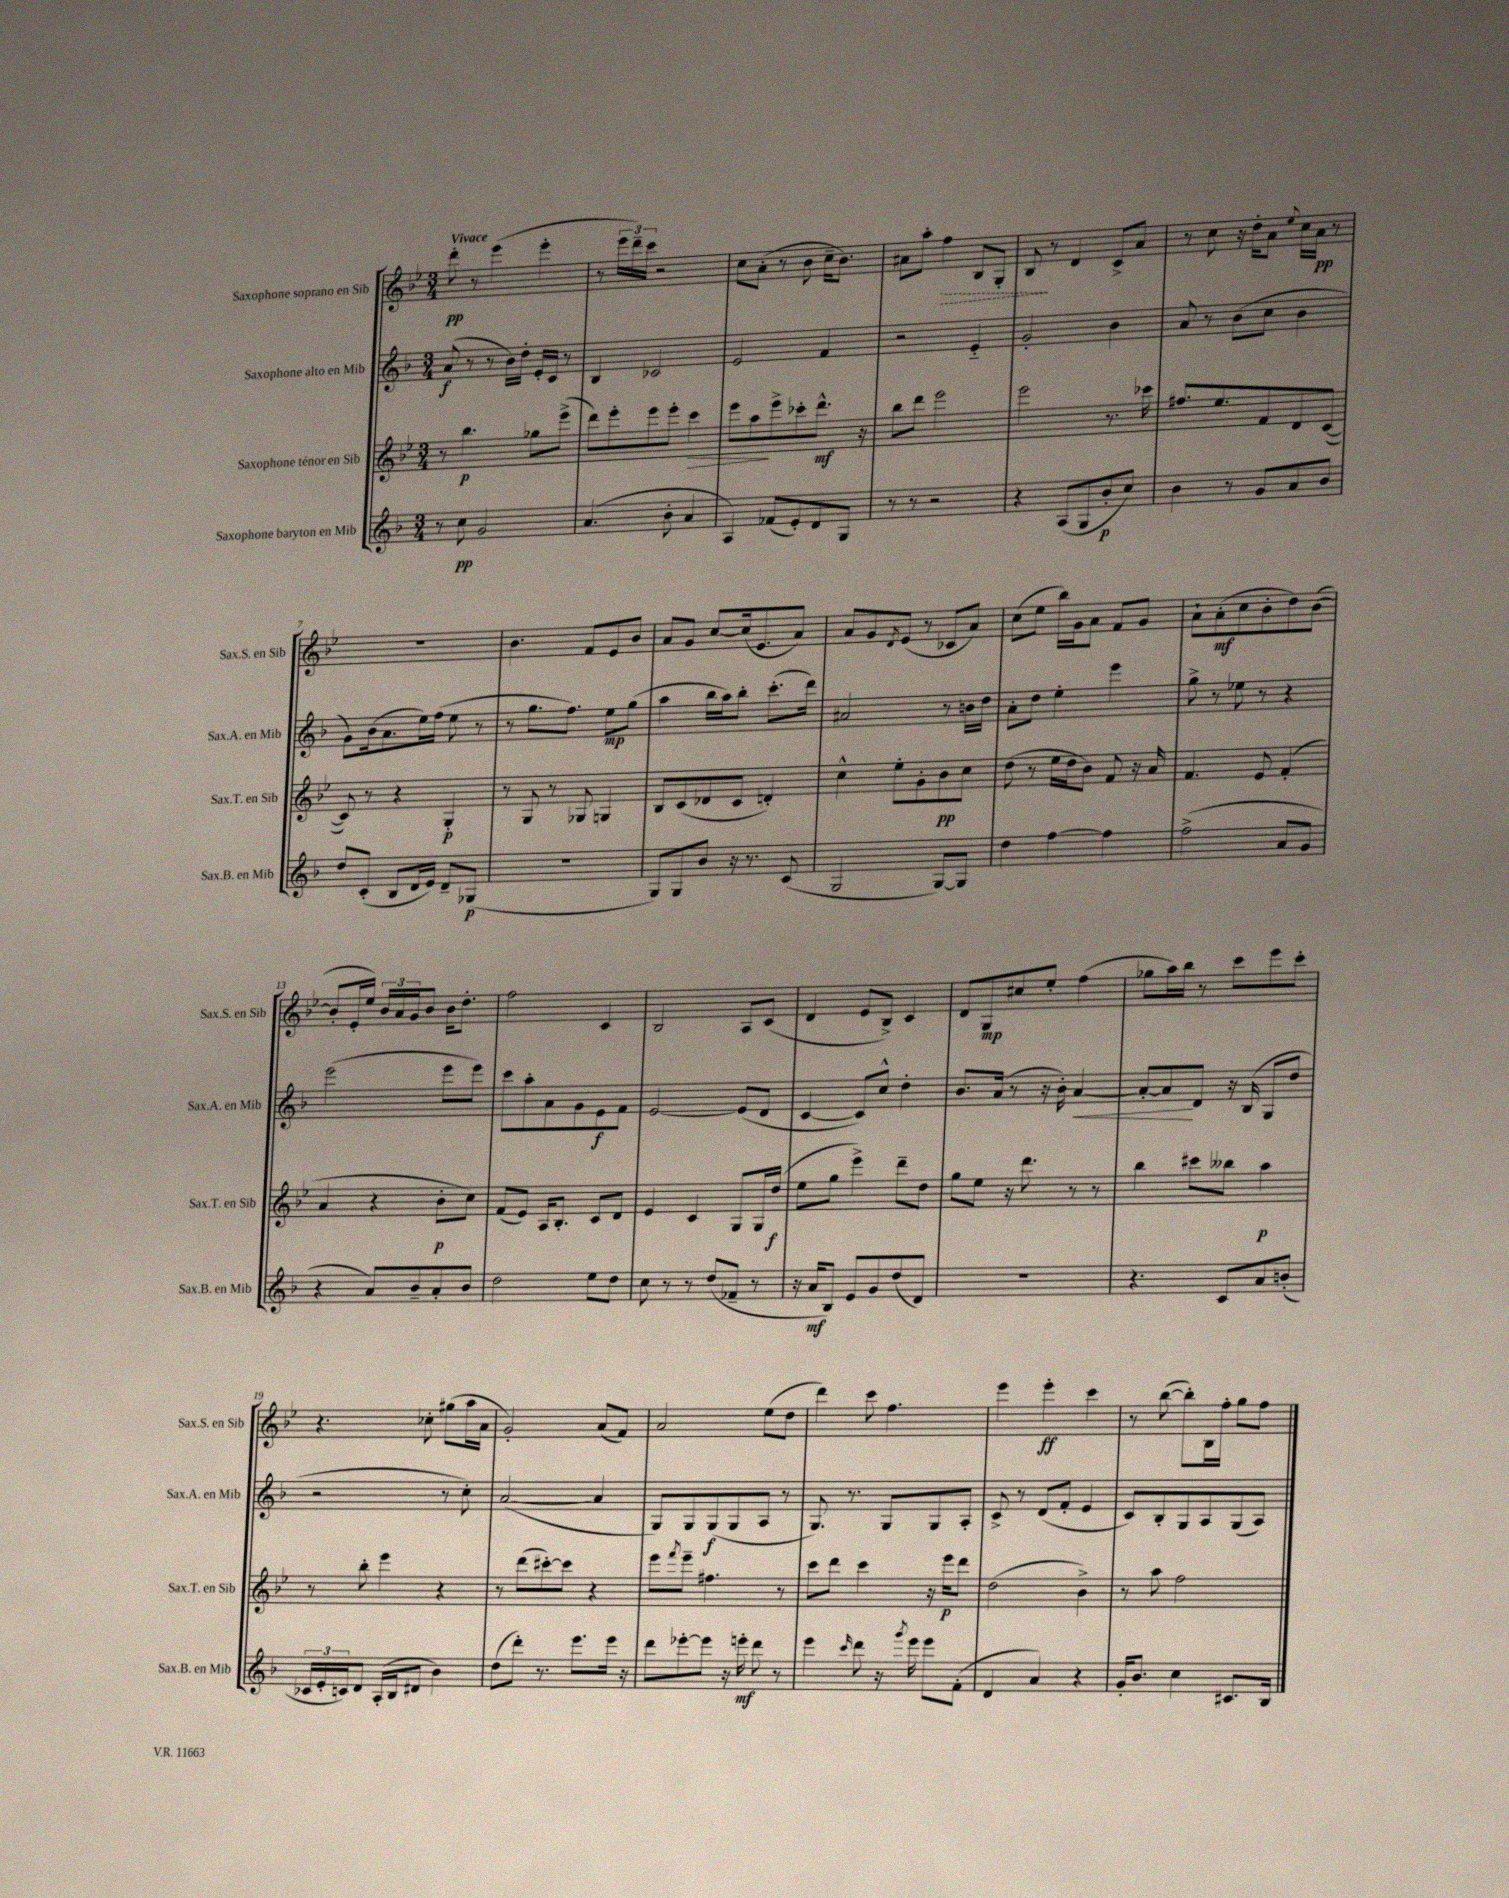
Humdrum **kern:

**kern	**dynam	**kern	**dynam	**kern	**dynam	**kern	**dynam
*part4	*part4	*part3	*part3	*part2	*part2	*part1	*part1
*staff4	*staff4	*staff3	*staff3	*staff2	*staff2	*staff1	*staff1
*I"Saxophone baryton en Mib	*	*I"Saxophone ténor en Sib	*	*I"Saxophone alto en Mib	*	*I"Saxophone soprano en Sib	*
*I'Sax.B. en Mib	*	*I'Sax.T. en Sib	*	*I'Sax.A. en Mib	*	*I'Sax.S. en Sib	*
*clefG2	*	*clefG2	*	*clefG2	*	*clefG2	*
*k[b-]	*	*k[b-e-]	*	*k[b-]	*	*k[b-e-]	*
*M3/4	*	*M3/4	*	*M3/4	*	*M3/4	*
=1	=1	=1	=1	=1	=1	=1	=1
!	!	!	!	!	!	!LO:TX:a:B:t=Vivace	!
8r	.	8r	.	(8a/	f	8ddd'\	pp
8cc\	pp	4.bb-\	p	8r	.	8r	.
2g/	.	.	.	8r	.	(4eee-\	.
.	.	.	.	16b-\LL)	.	.	.
.	.	.	.	16dd'\JJ	.	.	.
.	.	8gg-X\L	.	16e'/LL	.	4eee-'\	.
.	.	.	.	16c/JJ	.	.	.
.	.	(8eee-^\J	.	8r	.	.	.
=2	=2	=2	=2	=2	=2	=2	=2
(4.a/	.	8ddd\L)	.	4B-/	.	8r	.
.	.	8eee-'\	.	.	.	24eee-\LL	.
.	.	.	.	.	.	24ddd~\)	.
.	.	.	.	.	.	24ccc\JJ	.
.	.	8eee-\	.	2c-X/	.	2r	.
8b-'\	.	8eee-'\J	.	.	.	.	.
!	!	!	!LO:HP:b	!	!	!	!
4a/	.	4ccc\	>	.	.	.	.
=3	=3	=3	=3	=3	=3	=3	=3
4A/)	.	8eee-\L	.	2e/	.	8cc\L	.
.	.	8aa\	.	.	.	(8a'\J	.
(8f-X/L	.	8eee-^\	]	.	.	8r	.
8e'/)	.	8ccc-X'\	.	.	.	8b-\	.
8d/	.	8.ddd^^\J	mf	4f/	.	16cc~\KL	.
.	.	.	.	.	.	8.b-\J)	.
8G/J	.	.	.	.	.	.	.
.	.	16r	.	.	.	.	.
=4	=4	=4	=4	=4	=4	=4	=4
8r	.	8bb-\L	.	2r	.	8a#X\L	.
8r	.	8ddd\J	.	.	.	8aa'\J	.
!	!	!	!	!	!	!	!LO:HP:b
2r	.	2eee-\	.	.	.	4ff\	>
.	.	.	.	4e/	.	8B-/L	.
.	.	.	.	.	.	8G'/J	.
=5	=5	=5	=5	=5	=5	=5	=5
4r	.	2eee-\	.	2g'/	.	8B-/	.
.	.	.	.	.	.	8r	]
(8A/L	.	.	.	.	.	4d/	.
8G/	.	.	.	.	.	.	.
8b-'/	p	8.r	.	4b-\	.	8c^/L	.
8cc/J)	.	.	.	.	.	8a/J	.
.	.	16ccc-X\	.	.	.	.	.
=6	=6	=6	=6	=6	=6	=6	=6
4b-\	.	8.ff#X/L	.	8a/	.	8r	.
.	.	.	.	8r	.	8cc\	.
.	.	8.ee-/	.	.	.	.	.
8r	.	.	.	(8b-\L	.	16r	.
.	.	.	.	.	.	16dd'\KL	.
8g/L	.	8f/	.	8cc\J	.	8a\J	.
.	.	.	.	.	.	8qqee-/	.
8a/	.	8d/	.	4b-\	.	16cc\LL	.
.	.	.	.	.	.	16a\JJ	pp
8b-/J	.	([8c/J	.	.	.	8r	.
!!LO:LB:g=z
=7	=7	=7	=7	=7	=7	=7	=7
8dd/L	.	8c/])	.	8g\L)	.	2.r	.
(8c'/J	.	8r	.	(16b-\k	.	.	.
.	.	.	.	8.a\	.	.	.
8B-/L	.	4r	.	.	.	.	.
16d/L	.	.	.	16ee\L)	.	.	.
16e/JJ)	.	.	.	(16ff\JJ	.	.	.
8d~/L	.	4G'/	p	8ee\	.	.	.
(8G-X/J	p	.	.	8r	.	.	.
=8	=8	=8	=8	=8	=8	=8	=8
2.r	.	8r	.	8r	.	4.b-\	.
.	.	8G/	.	8.gg\L	.	.	.
.	.	8r	.	.	.	.	.
.	.	.	.	8.ff\J)	.	.	.
.	.	8G-X/	.	.	.	8f/L	.
.	.	4Gn/	.	8ee\L	mp	8e-/	.
.	.	.	.	(8gg\J	.	8b-/J	.
=9	=9	=9	=9	=9	=9	=9	=9
8G/L)	.	8B-/L	.	4aa\	.	8a/L	.
8G/	.	(8c/	.	.	.	8g/J	.
8b-/J	.	8d-X/	.	16bb-\LL	.	[8cc/L	.
.	.	.	.	16aa\J)	.	.	.
16r	.	8c/J	.	8bb-'\J	.	(16cc/k]	.
8.r	.	.	.	.	.	8.e-/	.
.	.	4dn'/)	.	(8.ccc'\L	.	.	.
(8c/	.	.	.	.	.	8a/J)	.
.	.	.	.	16ddd\Jk)	.	.	.
=10	=10	=10	=10	=10	=10	=10	=10
2G/	.	4cc^^\	.	2a#X/	.	8a/L	.
.	.	.	.	.	.	8g/	.
.	.	.	.	.	.	8qd/	.
.	.	8ee-'\L	.	.	.	(8e-/J	.
.	.	8g'\	.	.	.	8r	.
[8G/L)	.	8b-\	pp	8r	.	8c-X/L	.
8G/J]	.	8cc\J	.	16bn\LL	.	8a/J)	.
.	.	.	.	16dd\JJ	.	.	.
=11	=11	=11	=11	=11	=11	=11	=11
4dd\	.	(8dd\	.	8a'\L	.	(8cc\L	.
.	.	8r	.	8dd\J	.	8ee-\J	.
[4ff\	.	16ee-\LL	.	4ee'\	.	16bb-\LL)	.
.	.	16dd\J	.	.	.	16g\J	.
.	.	8b-\J)	.	.	.	8a\J	.
4ff\]	.	8f/	.	4eee\	.	8f/L	.
.	.	16r	.	.	.	8g/J	.
.	.	16a/	.	.	.	.	.
=12	=12	=12	=12	=12	=12	=12	=12
(2ff^\	.	4.f/	.	8gg^\	.	8a`\L	.
.	.	.	.	8r	.	(8a'\	mf
.	.	.	.	8ee-X\	.	8cc\	.
.	.	8e-/	.	8r	.	8b-'\	.
8a/L	.	(4f'/	.	4r	.	8dd\)	.
8g/J	.	.	.	.	.	([8b-\J	.
!!LO:LB:g=z
=13	=13	=13	=13	=13	=13	=13	=13
4r	.	4a/	.	(2eee\	.	8b-'/L]	.
.	.	.	.	.	.	16e-'/L	.
.	.	.	.	.	.	16ee-/JJ)	.
8a/L)	.	4r	.	.	.	24b-/LL	.
.	.	.	.	.	.	24a/	.
.	.	.	.	.	.	24g/J	.
8b-~/	.	.	.	.	.	8b-/J	.
8a'/	.	8b-'\L	p	8eee\L	.	16b-\KL	.
.	.	.	.	.	.	8.dd'\J	.
8b-/J	.	8cc\J)	.	8eee\J)	.	.	.
=14	=14	=14	=14	=14	=14	=14	=14
2dd\	.	(8f/L	.	8ccc\L	.	2ff\	.
.	.	8e-/J)	.	8aa'\	.	.	.
.	.	16A/KL	.	8a\	.	.	.
.	.	8.B-'/J	.	.	.	.	.
.	.	.	.	8g\	.	.	.
8ee\L	.	8c/L	.	8e\	f	4c/	.
8dd\J	.	8d/J	.	8f\J	.	.	.
=15	=15	=15	=15	=15	=15	=15	=15
8cc\	.	4e-/	.	[2e/	.	2B-/	.
8r	.	.	.	.	.	.	.
8r	.	4c/	.	.	.	.	.
(8dd/L	.	.	.	.	.	.	.
8f-X~/J	.	8G/L	.	(8e/L]	.	8A/L	.
8r	.	16G/L	.	8d/J	.	(8c/J	.
.	.	(16dd/JJ	f	.	.	.	.
=16	=16	=16	=16	=16	=16	=16	=16
16r	.	8ee-\L	.	[4c/	.	4d/	.
16a/KL	mf	.	.	.	.	.	.
8B-/J)	.	8gg\J	.	.	.	.	.
8e/L	.	4eee-^\)	.	8c/L])	.	8e-/L	.
8g/	.	.	.	8cc^^/J	.	8B-^/J)	.
(8dd/	.	8ddd~\L	.	4dd'\	.	4c/	.
8d/J)	.	8dd\J	.	.	.	.	.
=17	=17	=17	=17	=17	=17	=17	=17
2.r	.	8gg\L	.	8.b-/L	.	8d/L	.
.	.	8ee-\J	.	.	.	8G/	mp
.	.	.	.	(16a/Jk	.	.	.
.	.	16r	.	8r	.	8cc#X/	.
.	.	8.ddd\	.	.	.	.	.
.	.	.	.	16r	.	8ee-'/J	.
.	.	.	.	16b-'\)	.	.	.
!	!	!	!	!	!LO:HP:b	!	!
.	.	8r	.	[4a/	<	(4ff\	.
.	.	8r	.	.	.	.	.
=18	=18	=18	=18	=18	=18	=18	=18
4.r	.	4bb-\	.	8a'/L_	.	8gg-X\L	.
.	.	.	.	8a/]	.	16aa\L)	.
.	.	.	.	.	.	16bb-\JJ	.
.	.	8ccc#X\L	.	8d/J	[	8r	.
8c/L	.	8bb--X\J	.	16r	.	8ccc\L	.
.	.	.	.	(16B-/	.	.	.
8a/	.	4aa\	p	8G/L	.	8eee-\	.
(8bn'/J	.	.	.	8dd/J	.	8ccc'\J	.
!!LO:LB:g=z
=19	=19	=19	=19	=19	=19	=19	=19
24c-X/LL	.	8r	.	2r	.	4.r	.
24e'/	.	.	.	.	.	.	.
24cn/J)	.	.	.	.	.	.	.
8d/J	.	8bb-'\	.	.	.	.	.
(16A'/LL	.	4eee-\	.	.	.	.	.
16B-/J	.	.	.	.	.	.	.
8d#X/J	.	.	.	.	.	8cc-X'\	.
4b-\)	.	4r	.	8r	.	(8gg#X\L	.
.	.	.	.	8cc'\)	.	16aa\L	.
.	.	.	.	.	.	16a\JJ	.
=20	=20	=20	=20	=20	=20	=20	=20
(8dd\L	.	8r	.	([2a/	.	2g'/)	.
8ddd'\J)	.	(8ddd\L	.	.	.	.	.
8.r	.	[8ccc#X'\)	.	.	.	.	.
.	.	8ccc#\J]	.	.	.	.	.
8.eee\L	.	.	.	.	.	.	.
.	.	4r	.	4a/]	.	(8a/L	.
16eee\Jk	.	.	.	.	.	8f/J)	.
16r	.	.	.	.	.	.	.
=21	=21	=21	=21	=21	=21	=21	=21
8ddd\L	.	8eee-\L	.	8G/L)	.	2a/	.
.	.	8qfff/	.	.	.	.	.
[8eee-X'\	.	8eee-~\J	.	8G/	.	.	.
8eee-\J]	.	4.ff#X\	.	(8G/	f	.	.
16r	.	.	.	8G/	.	.	.
16eeen'\	mf	.	.	.	.	.	.
8ddd\	.	.	.	8A/J	.	(8ee-\L	.
8r	.	8r	.	8r	.	8dd\J	.
=22	=22	=22	=22	=22	=22	=22	=22
4eee\	.	8ccc\L	.	8.G/)	.	4ddd\)	.
.	.	8ddd\J	.	.	.	.	.
.	.	.	.	8.r	.	.	.
16qqccc/	.	.	.	.	.	.	.
8ddd\	.	4ccc\	.	.	.	8ccc\	.
16r	.	.	.	8G/L	.	4.ff\	.
8qggg/	.	.	.	.	.	.	.
16eee\	.	.	.	.	.	.	.
8eee\L	.	16r	.	8G/	.	.	.
.	.	16eee-\KL	p	.	.	.	.
(8f'\J	.	8ddd\J	.	8A'/J	.	.	.
=23	=23	=23	=23	=23	=23	=23	=23
4d/	.	(2dd\	.	8c^/	.	4eee-\	.
.	.	.	.	8r	.	.	.
4a/)	.	.	.	(8d/L	.	4eee-'\	ff
.	.	.	.	8f'/J	.	.	.
4r	.	4b-^\)	.	4e/	.	4ccc\	.
=24	=24	=24	=24	=24	=24	=24	=24
16g'/KL	.	8r	.	8c/L)	.	8r	.
8.b-/J	.	.	.	.	.	.	.
.	.	8aa\	.	8B-'/	.	([8bb-\	.
4cc\	.	2ff\	.	8G/	.	8bb-'\L])	.
.	.	.	.	8A/	.	16B-\L	.
.	.	.	.	.	.	16ff'\JJ	.
8.c#X/L	.	.	.	(8G/	.	8gg\L	.
.	.	.	.	8A/J)	.	8ff\J	.
16B-/Jk	.	.	.	.	.	.	.
==	==	==	==	==	==	==	==
*-	*-	*-	*-	*-	*-	*-	*-
